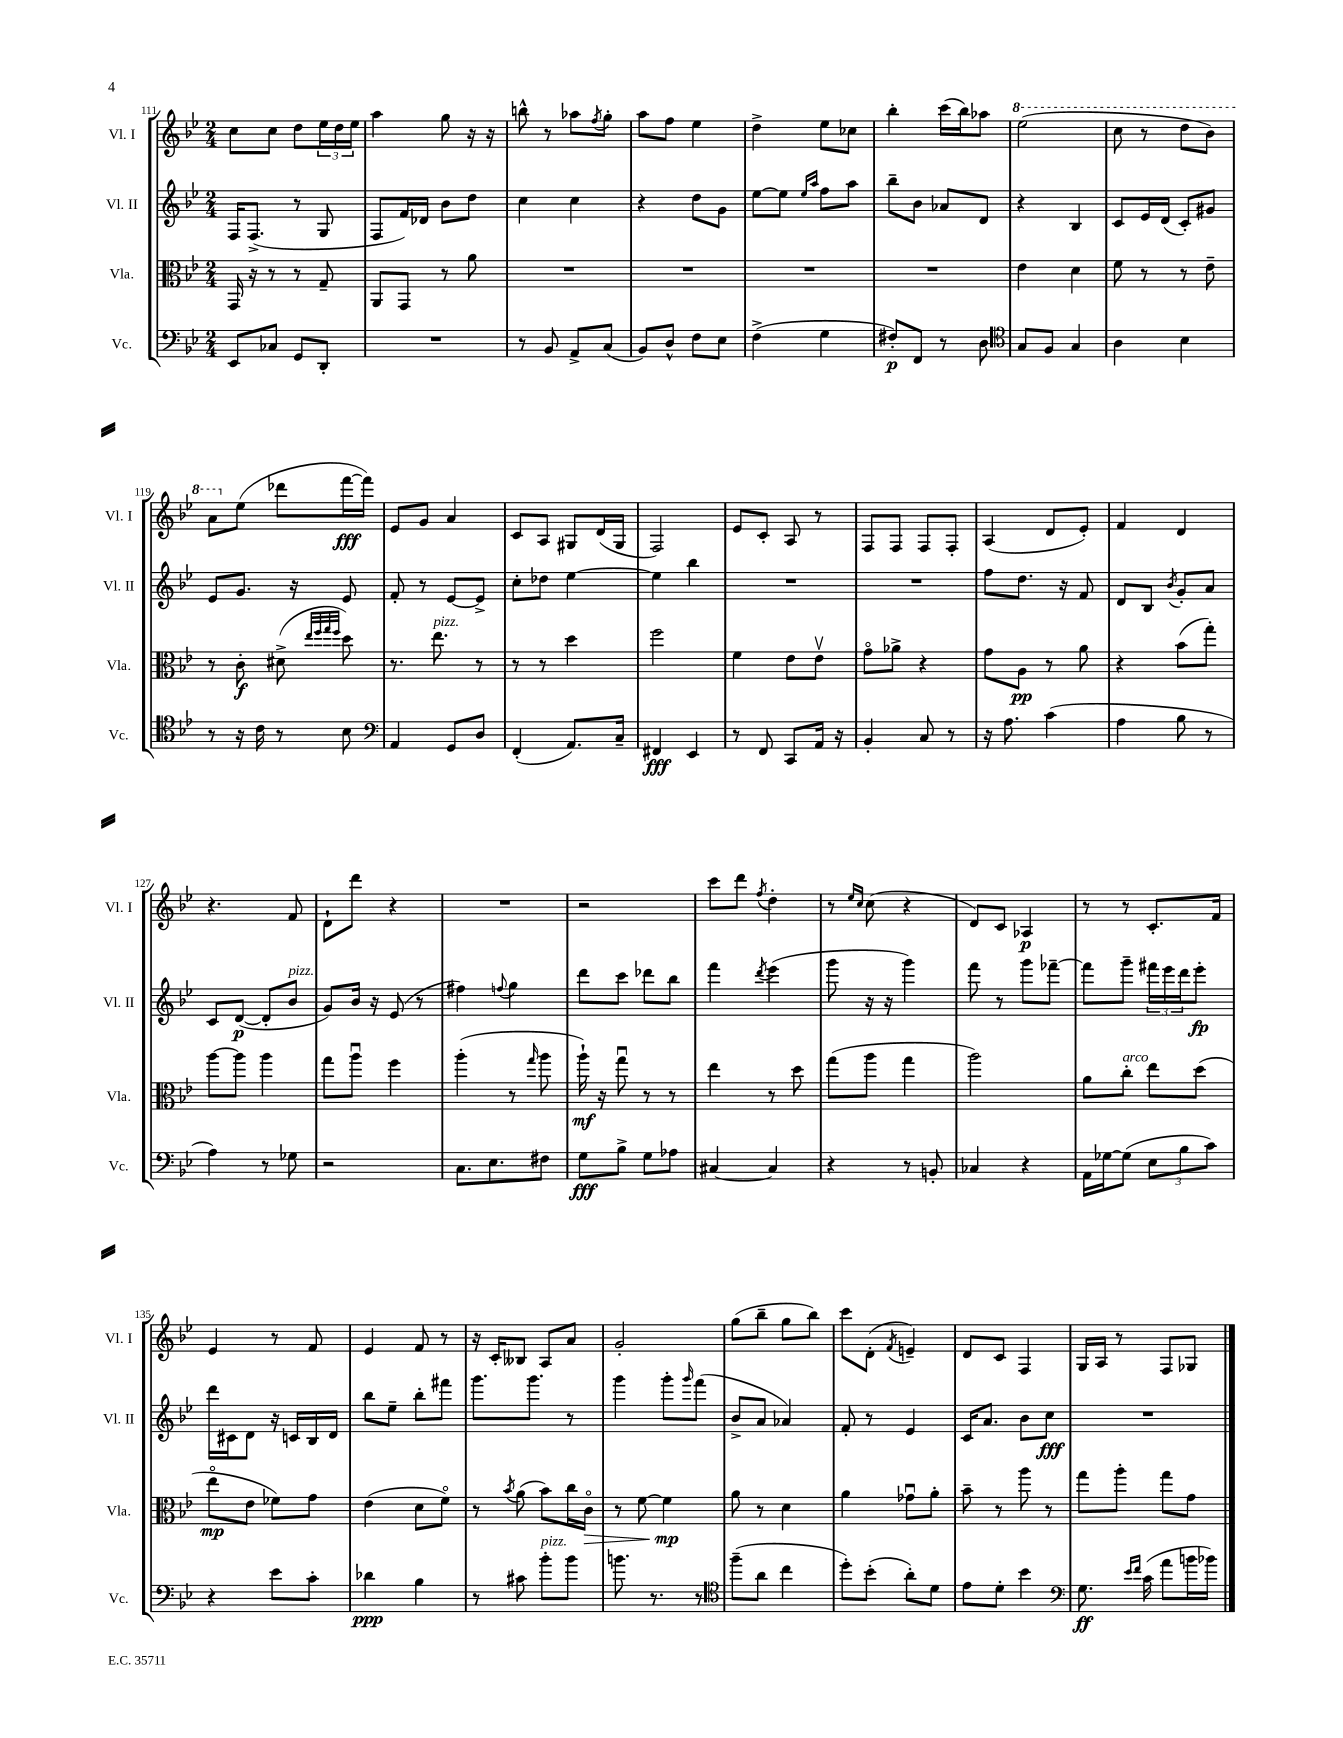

**kern	**dynam	**kern	**dynam	**kern	**dynam	**kern	**dynam
*part4	*part4	*part3	*part3	*part2	*part2	*part1	*part1
*staff4	*staff4	*staff3	*staff3	*staff2	*staff2	*staff1	*staff1
*I"Vc.	*	*I"Vla.	*	*I"Vl. II	*	*I"Vl. I	*
*I'Vc.	*	*I'Vla.	*	*I'Vl. II	*	*I'Vl. I	*
*clefF4	*	*clefC3	*	*clefG2	*	*clefG2	*
*k[b-e-]	*	*k[b-e-]	*	*k[b-e-]	*	*k[b-e-]	*
*M2/4	*	*M2/4	*	*M2/4	*	*M2/4	*
=111	=111	=111	=111	=111	=111	=111	=111
8EE-/L	.	16GG/	.	16F/KL	.	8cc\L	.
.	.	16r	.	(8.F^/J	.	.	.
8C-X/J	.	8r	.	.	.	8cc\J	.
8GG/L	.	8r	.	8r	.	8dd\L	.
8DD'/J	.	8G~/	.	8G/	.	24ee-\L	.
.	.	.	.	.	.	24dd\	.
.	.	.	.	.	.	24ee-\JJ	.
=112	=112	=112	=112	=112	=112	=112	=112
2r	.	8AA/L	.	8F/L	.	4aa\	.
.	.	8GG/J	.	16f/L)	.	.	.
.	.	.	.	16d-X/JJ	.	.	.
.	.	8r	.	8b-\L	.	8gg\	.
.	.	8a\	.	8dd\J	.	16r	.
.	.	.	.	.	.	16r	.
=113	=113	=113	=113	=113	=113	=113	=113
8r	.	2r	.	4cc\	.	8bbn^^\	.
8BB-/	.	.	.	.	.	8r	.
8AA^/L	.	.	.	4cc\	.	8aa-X\L	.
.	.	.	.	.	.	8qff/	.
(8C/J	.	.	.	.	.	8gg'\J	.
=114	=114	=114	=114	=114	=114	=114	=114
8BB-/L)	.	2r	.	4r	.	8aa\L	.
8D^^/J	.	.	.	.	.	8ff\J	.
8F\L	.	.	.	8dd\L	.	4ee-\	.
8E-\J	.	.	.	8g\J	.	.	.
=115	=115	=115	=115	=115	=115	=115	=115
(4F^\	.	2r	.	[8ee-\L	.	4dd^\	.
.	.	.	.	8ee-\J]	.	.	.
.	.	.	.	16qqee-/LL	.	.	.
.	.	.	.	16qqaa/JJ	.	.	.
4G\	.	.	.	8ff\L	.	8ee-\L	.
.	.	.	.	8aa\J	.	8cc-X\J	.
=116	=116	=116	=116	=116	=116	=116	=116
8F#X'/L)	p	2r	.	8bb-~\L	.	4bb-'\	.
8FF/J	.	.	.	8b-\J	.	.	.
8r	.	.	.	8a-X/L	.	(16ccc\LL	.
.	.	.	.	.	.	16bb-\J)	.
8D\	.	.	.	8d/J	.	8aa-X\J	.
=117	=117	=117	=117	=117	=117	=117	=117
*clefC4	*	*	*	*	*	*	*
*	*	*	*	*	*	*8va	*
8G/L	.	4e-\	.	4r	.	(2eee-\	.
8F/J	.	.	.	.	.	.	.
4G/	.	4d\	.	4B-/	.	.	.
=118	=118	=118	=118	=118	=118	=118	=118
4A\	.	8f\	.	8c/L	.	8ccc\	.
.	.	8r	.	16e-/L	.	8r	.
.	.	.	.	(16d/JJ	.	.	.
4B-\	.	8r	.	8c'/L)	.	8ddd\L	.
.	.	8e-~\	.	8g#X/J	.	8bb-\J)	.
!!LO:LB:g=z
=119	=119	=119	=119	=119	=119	=119	=119
8r	.	8r	.	8e-/L	.	8aa\L	.
*	*	*	*	*	*	*X8va	*
16r	.	8c'\	f	8.g/J	.	(8ee-\J	.
16c\	.	.	.	.	.	.	.
8r	.	(8d#X^\	.	.	.	8ddd-X\L	.
.	.	.	.	16r	.	.	.
.	.	32qqee-/LLL	.	.	.	.	.
.	.	32qqff/	.	.	.	.	.
.	.	32qqgg/	.	.	.	.	.
.	.	32qqff/JJJ	.	.	.	.	.
8B-\	.	8dd\)	.	8e-/	.	[16fff\L	fff
.	.	.	.	.	.	16fff\JJ])	.
=120	=120	=120	=120	=120	=120	=120	=120
*clefF4	*	*	*	*	*	*	*
4AA/	.	8.r	.	8f'/	.	8e-/L	.
.	.	.	.	8r	.	8g/J	.
!	!	!LO:TX:a:i:t=pizz.	!	!	!	!	!
.	.	8.ee-\	.	.	.	.	.
8GG/L	.	.	.	[8e-/L	.	4a/	.
8D/J	.	8r	.	8e-^/J]	.	.	.
=121	=121	=121	=121	=121	=121	=121	=121
(4FF'/	.	8r	.	8cc'\L	.	8c/L	.
.	.	8r	.	8dd-X\J	.	8A/J	.
8.AA/L)	.	4dd\	.	[4ee-\	.	8G#X/L	.
.	.	.	.	.	.	(16d/L	.
16C~/Jk	.	.	.	.	.	16G#/JJ	.
=122	=122	=122	=122	=122	=122	=122	=122
4FF#X/	fff	2ff\	.	4ee-\]	.	2F/)	.
4EE-/	.	.	.	4bb-\	.	.	.
=123	=123	=123	=123	=123	=123	=123	=123
8r	.	4f\	.	2r	.	8e-/L	.
8FF/	.	.	.	.	.	8c'/J	.
8CC/L	.	8e-\L	.	.	.	8A/	.
16AA/Jk	.	8e-v\J	.	.	.	8r	.
16r	.	.	.	.	.	.	.
=124	=124	=124	=124	=124	=124	=124	=124
4BB-'/	.	8g\L	.	2r	.	8F/L	.
.	.	8a-X^\J	.	.	.	8F/J	.
8C/	.	4r	.	.	.	8F/L	.
8r	.	.	.	.	.	8F'/J	.
=125	=125	=125	=125	=125	=125	=125	=125
16r	.	8g\L	.	8ff\L	.	(4A/	.
8.A\	.	.	.	.	.	.	.
.	.	8A\J	pp	8.dd\J	.	.	.
(4c\	.	8r	.	.	.	8d/L	.
.	.	.	.	16r	.	.	.
.	.	8a\	.	8f/	.	8e-'/J)	.
=126	=126	=126	=126	=126	=126	=126	=126
4A\	.	4r	.	8d/L	.	4f/	.
.	.	.	.	8B-/J	.	.	.
.	.	.	.	8qb-/	.	.	.
8B-\	.	(8b-\L	.	8g'/L	.	4d/	.
8r	.	8gg'\J)	.	8a/J	.	.	.
!!LO:LB:g=z
=127	=127	=127	=127	=127	=127	=127	=127
4A\)	.	[8aa\L	.	8c/L	.	4.r	.
.	.	8aa\J]	.	([8d/J	p	.	.
8r	.	4aa\	.	8d'/L]	.	.	.
!	!	!	!	!LO:TX:a:i:t=pizz.	!	!	!
8G-X\	.	.	.	8b-/J	.	8f/	.
=128	=128	=128	=128	=128	=128	=128	=128
2r	.	8gg\L	.	8g/L)	.	8d`\L	.
.	.	8aau\J	.	16b-/Jk	.	8ddd\J	.
.	.	.	.	16r	.	.	.
.	.	4ff\	.	(8e-/	.	4r	.
.	.	.	.	8r	.	.	.
=129	=129	=129	=129	=129	=129	=129	=129
8.C\L	.	(4aa'\	.	4ff#X\)	.	2r	.
8.E-\	.	.	.	.	.	.	.
.	.	.	.	8qqffn/	.	.	.
.	.	8r	.	4gg\	.	.	.
.	.	16qqgg/	.	.	.	.	.
8F#X\J	.	8aa\	.	.	.	.	.
=130	=130	=130	=130	=130	=130	=130	=130
8G\L	fff	16aa`\)	mf	8ddd\L	.	2r	.
.	.	16r	.	.	.	.	.
8B-^\J	.	8ggu\	.	8ccc\J	.	.	.
8G\L	.	8r	.	8ddd-X\L	.	.	.
8A-X\J	.	8r	.	8bb-\J	.	.	.
=131	=131	=131	=131	=131	=131	=131	=131
[4C#X/	.	4ee-\	.	4fff\	.	8ccc\L	.
.	.	.	.	.	.	8ddd\J	.
.	.	.	.	8qddd/	.	8qff/	.
4C#/]	.	8r	.	(4eee-\	.	4dd'\	.
.	.	8dd\	.	.	.	.	.
=132	=132	=132	=132	=132	=132	=132	=132
4r	.	(8gg\L	.	8ggg\	.	8r	.
.	.	.	.	.	.	16qqee-/LL	.
.	.	.	.	.	.	16qqcc/JJ	.
.	.	8aa\J	.	16r	.	(8cc\	.
.	.	.	.	16r	.	.	.
8r	.	4gg\	.	4ggg\)	.	4r	.
8BBn'/	.	.	.	.	.	.	.
=133	=133	=133	=133	=133	=133	=133	=133
4C-X/	.	2aa\)	.	8fff\	.	8d/L)	.
.	.	.	.	8r	.	8c/J	.
4r	.	.	.	8ggg\L	.	4A-X/	p
.	.	.	.	[8fff-X~\J	.	.	.
=134	=134	=134	=134	=134	=134	=134	=134
16AA\LL	.	8a\L	.	8fff-\L]	.	8r	.
[16G-X\J	.	.	.	.	.	.	.
!	!	!LO:TX:a:i:t=arco	!	!	!	!	!
(8G-\J]	.	8cc'\J	.	8ggg~\J	.	8r	.
12E-\L	.	8ee-\L	.	24fff#X\LL	.	8.c'/L	.
.	.	.	.	24eee-\	.	.	.
12B-\	.	.	.	24ddd\J	.	.	.
.	.	(8dd\J	.	8eee-'\J	fp	.	.
12c\J)	.	.	.	.	.	.	.
.	.	.	.	.	.	16f/Jk	.
!!LO:LB:g=z
=135	=135	=135	=135	=135	=135	=135	=135
4r	.	8ee-\L	mp	16ddd\LL	.	4e-/	.
.	.	.	.	16c#X\J	.	.	.
.	.	8e-\J	.	8d\J	.	.	.
8e-\L	.	8f-X\L)	.	16r	.	8r	.
.	.	.	.	16cn/LL	.	.	.
8c'\J	.	8g\J	.	16B-/	.	8f/	.
.	.	.	.	16d/JJ	.	.	.
=136	=136	=136	=136	=136	=136	=136	=136
4d-X\	ppp	(4e-\	.	8bb-\L	.	4e-/	.
.	.	.	.	8ee-~\J	.	.	.
4B-\	.	8d\L	.	8bb-'\L	.	8f/	.
.	.	8f\J)	.	8fff#X\J	.	8r	.
=137	=137	=137	=137	=137	=137	=137	=137
8r	.	8r	.	8.ggg\L	.	16r	.
.	.	.	.	.	.	16c'/KL	.
.	.	8qb-/	.	.	.	.	.
8c#X\	.	(8a\	.	.	.	8B--X/J	.
.	.	.	.	8.ggg\J	.	.	.
!LO:TX:a:i:t=pizz.	!	!	!	!	!	!	!
8b-'\L	.	8b-\L)	.	.	.	8A/L	.
8b-\J	.	16cc\L	.	8r	.	8a/J	.
!	!	!	!LO:HP:b	!	!	!	!
.	.	16c\JJ	>	.	.	.	.
=138	=138	=138	=138	=138	=138	=138	=138
8.bn\	.	8r	.	4ggg\	.	2g'/	.
.	.	[8f\	.	.	.	.	.
8.r	.	.	.	.	.	.	.
.	.	4f\]	mp	8ggg'\L	.	.	.
.	.	.	.	16qqggg/	.	.	.
8r	.	.	.	(8fff\J	.	.	.
.	.	.	]	.	.	.	.
=139	=139	=139	=139	=139	=139	=139	=139
*clefC4	*	*	*	*	*	*	*
(8ff~\L	.	8a\	.	8b-^/L	.	(8gg\L	.
8a\J	.	8r	.	8a/J	.	8bb-~\J	.
4cc\	.	4d\	.	4a-X/)	.	8gg\L	.
.	.	.	.	.	.	8bb-\J)	.
=140	=140	=140	=140	=140	=140	=140	=140
8dd'\L)	.	4a\	.	8f'/	.	8ccc\L	.
(8b-'\J	.	.	.	8r	.	(8d'\J	.
.	.	.	.	.	.	8qf/	.
8a'\L)	.	8g-Xu\L	.	4e-/	.	4en~/)	.
8d\J	.	8a'\J	.	.	.	.	.
=141	=141	=141	=141	=141	=141	=141	=141
8e-\L	.	8b-~\	.	16c/KL	.	8d/L	.
.	.	.	.	8.a/J	.	.	.
8d'\J	.	8r	.	.	.	8c/J	.
4b-\	.	8aa\	.	8b-\L	.	4F/	.
.	.	8r	.	8cc\J	fff	.	.
=142	=142	=142	=142	=142	=142	=142	=142
*clefF4	*	*	*	*	*	*	*
8.G\	ff	8gg\L	.	2r	.	16G/LL	.
.	.	.	.	.	.	16A/JJ	.
.	.	8aa'\J	.	.	.	8r	.
16qqe-/LL	.	.	.	.	.	.	.
16qqf/JJ	.	.	.	.	.	.	.
(16c\	.	.	.	.	.	.	.
8a\L	.	8gg\L	.	.	.	8F/L	.
16bn\L	.	8g\J	.	.	.	8G-X/J	.
16b-X\JJ)	.	.	.	.	.	.	.
==	==	==	==	==	==	==	==
*-	*-	*-	*-	*-	*-	*-	*-
